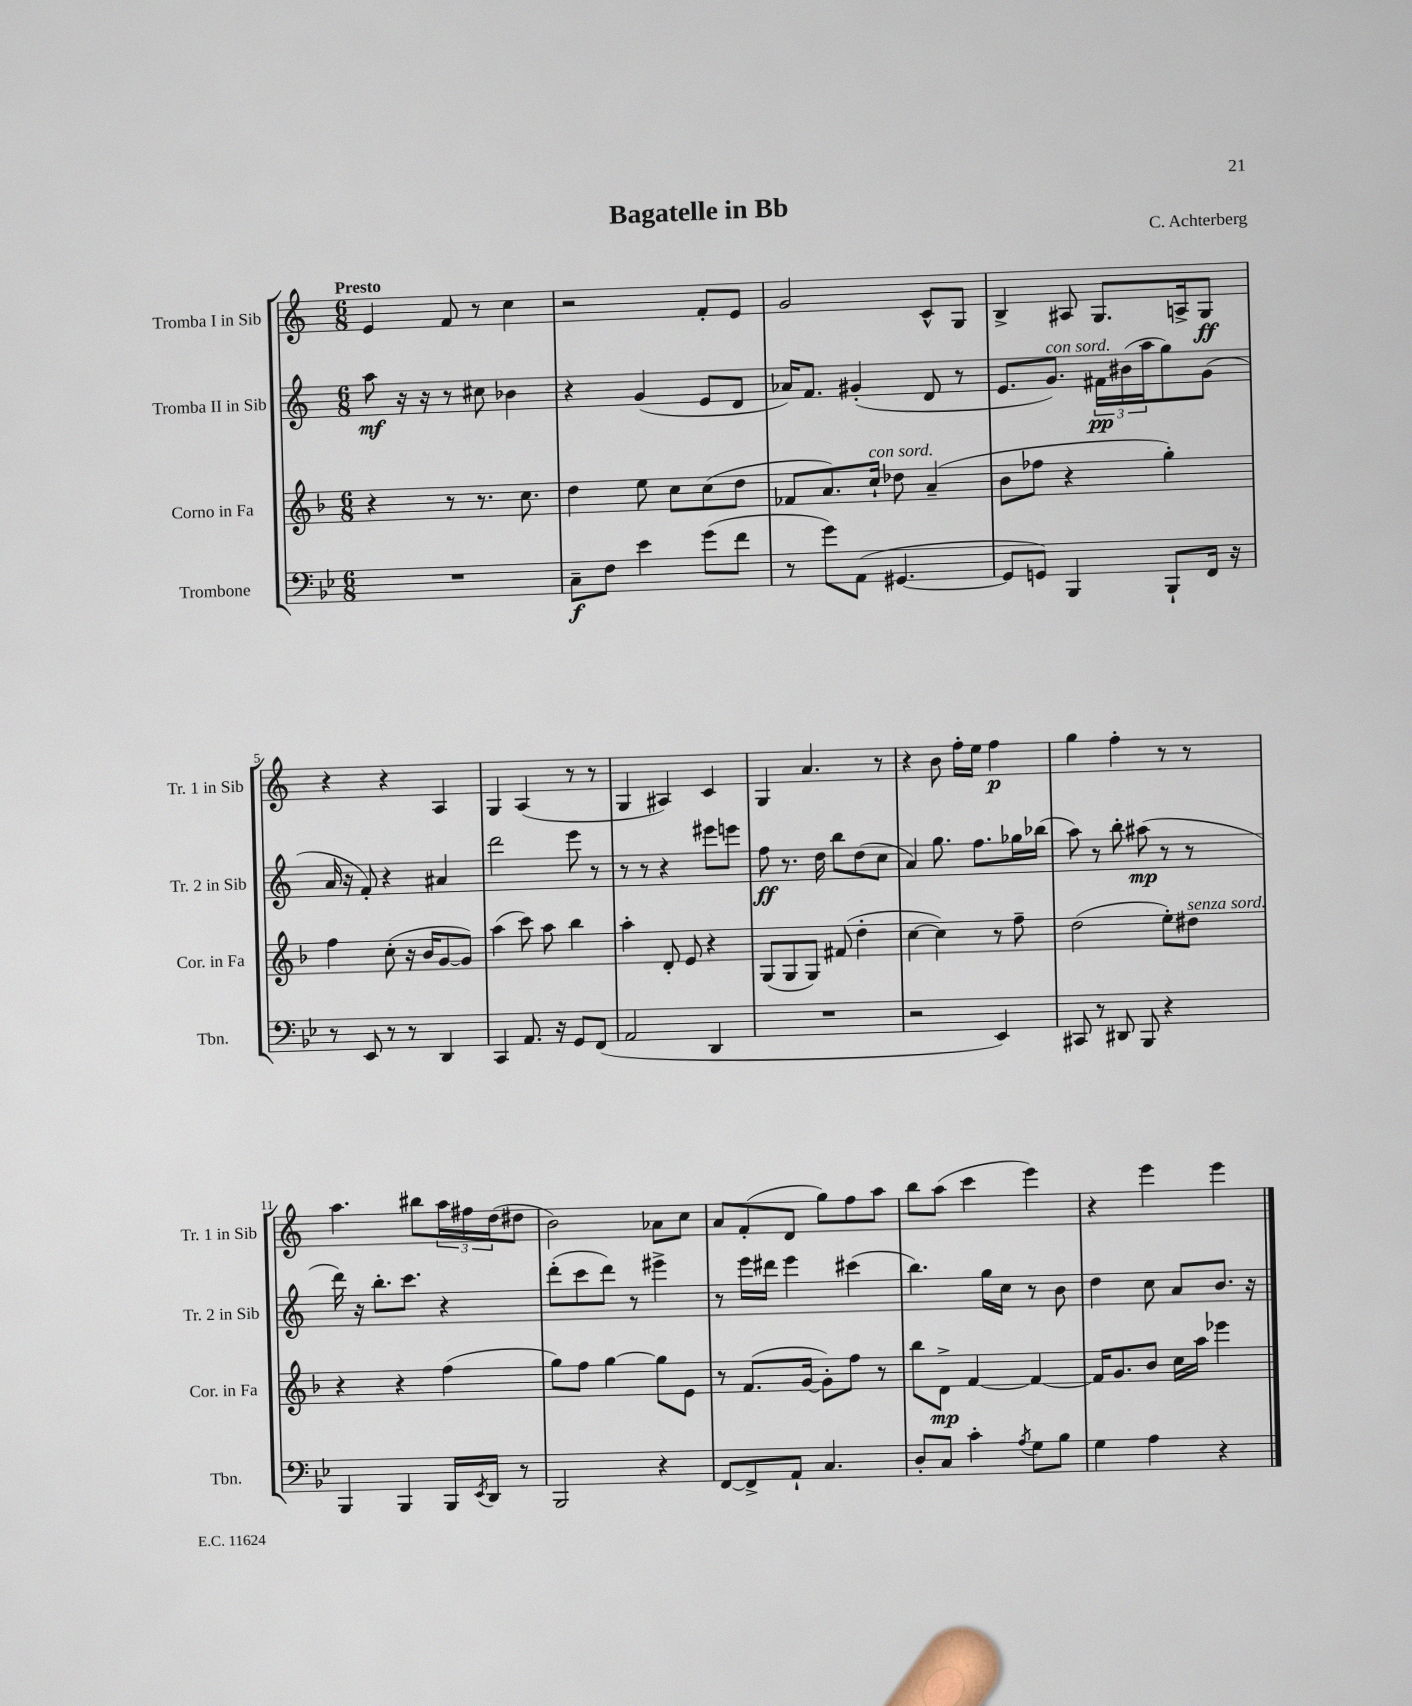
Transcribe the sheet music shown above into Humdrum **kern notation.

**kern	**kern	**kern	**kern
*staff4	*staff3	*staff2	*staff1
*clefF4	*clefG2	*clefG2	*clefG2
*k[b-e-]	*k[b-]	*k[]	*k[]
*M6/8	*M6/8	*M6/8	*M6/8
2.r	4r	8aa	4e
.	.	16r	.
.	.	16r	.
.	8r	8r	8f
.	8.r	8cc#	8r
.	.	4b-	4cc
.	8.cc	.	.
=	=	=	=
8C~	4dd	4r	2r
8F	.	.	.
4e-	8ee	(4g	.
.	8cc	.	.
(8g	(8cc	8e	8f'
8f	8dd	8d	8e
=	=	=	=
8r	8f-	16a-)	2g
.	.	8.f	.
8g)	8.a)	.	.
(8AA	.	(4g#'	.
.	16cc`	.	.
[4.GG#	8dd-	.	.
.	(4a~	8d	8c^^
.	.	8r	8G
=	=	=	=
8GG#]	8b-	8.e	4B^
8GG)	8ff-	.	.
.	.	8.g)	.
4BBB-	4r	.	8A#
.	.	24f#	8.G
.	.	(24b#	.
.	.	24aa	.
8BBB-`	4gg')	8gg)	.
.	.	.	16A^
16FF	.	(8g	8G
16r	.	.	.
=	=	=	=
8r	4ff	16a	4r
.	.	16r	.
8EE-	.	8f')	.
8r	(8cc'	4r	4r
8r	16r	.	.
.	16b-	.	.
4DD	[8g	4a#	4A
.	8g])	.	.
=	=	=	=
4CC	(4aa	2ddd	4G
8.AA	8ccc)	.	(4A
.	8aa	.	.
16r	.	.	.
8GG	4bb-	8eee	8r
(8FF	.	8r	8r
=	=	=	=
2AA	4aa'	8r	4G
.	.	8r	.
.	8d'	4r	4A#)
.	8e	.	.
4DD	4r	8eee#	4c
.	.	8eee	.
=	=	=	=
2.r	(8G	8ff	4G
.	8G	8.r	.
.	8G)	.	4.a
.	.	16dd	.
.	(8f#	8bb	.
.	4dd'	(8dd	.
.	.	8cc	8r
=	=	=	=
2r	[4cc	4a)	4r
.	4cc])	8.gg	8b
.	.	.	16ff'
.	.	8.ff	16ee
4EE-)	8r	.	4ff
.	8ff~	16gg-	.
.	.	(16bb-	.
=	=	=	=
8CC#	(2dd	8aa)	4gg
8r	.	8r	.
8DD#	.	8bb'	4ff'
8BBB-	.	(8aa#	.
4r	8ee')	8r	8r
.	8dd#	8r	8r
=	=	=	=
4BBB-	4r	16ddd)	4.aa
.	.	16r	.
.	.	8.bb'	.
4BBB-	4r	.	.
.	.	8.ccc	.
.	.	.	8bb#
16BBB-	(4ff	4r	24aa
.	.	.	24ff#
8qEE-	.	.	.
16DD	.	.	.
.	.	.	(24dd
8r	.	.	8dd#
=	=	=	=
2BBB-	8gg)	(8ddd'	2b)
.	8ff	8ccc	.
.	[4gg	8ddd)	.
.	.	8r	.
4r	8gg]	4eee#^	8a-
.	8e	.	8cc
=	=	=	=
[8FF	8r	8r	8a
8FF^]	(8.f	16eee	(8f'
.	.	16ddd#	.
8AA`	.	4eee	8d
.	[16g	.	.
4.C	8g'])	.	8gg)
.	8ff	(4ccc#	8ff
.	8r	.	8aa
=	=	=	=
8D'	8bb-	4.bb)	8bb
8C	8d^	.	(8aa
4c'	[4f	.	4ccc
.	.	16gg	.
.	.	16cc	.
8qA	.	.	.
8G	4f_	8r	4eee)
8B-	.	8b	.
=	=	=	=
4G	16f]	4dd	4r
.	8.g	.	.
4A	8b-	8cc	4eee
.	16cc	8a	.
.	16aa	.	.
4r	4eee-	8.b	4eee
.	.	16r	.
==	==	==	==
*-	*-	*-	*-
